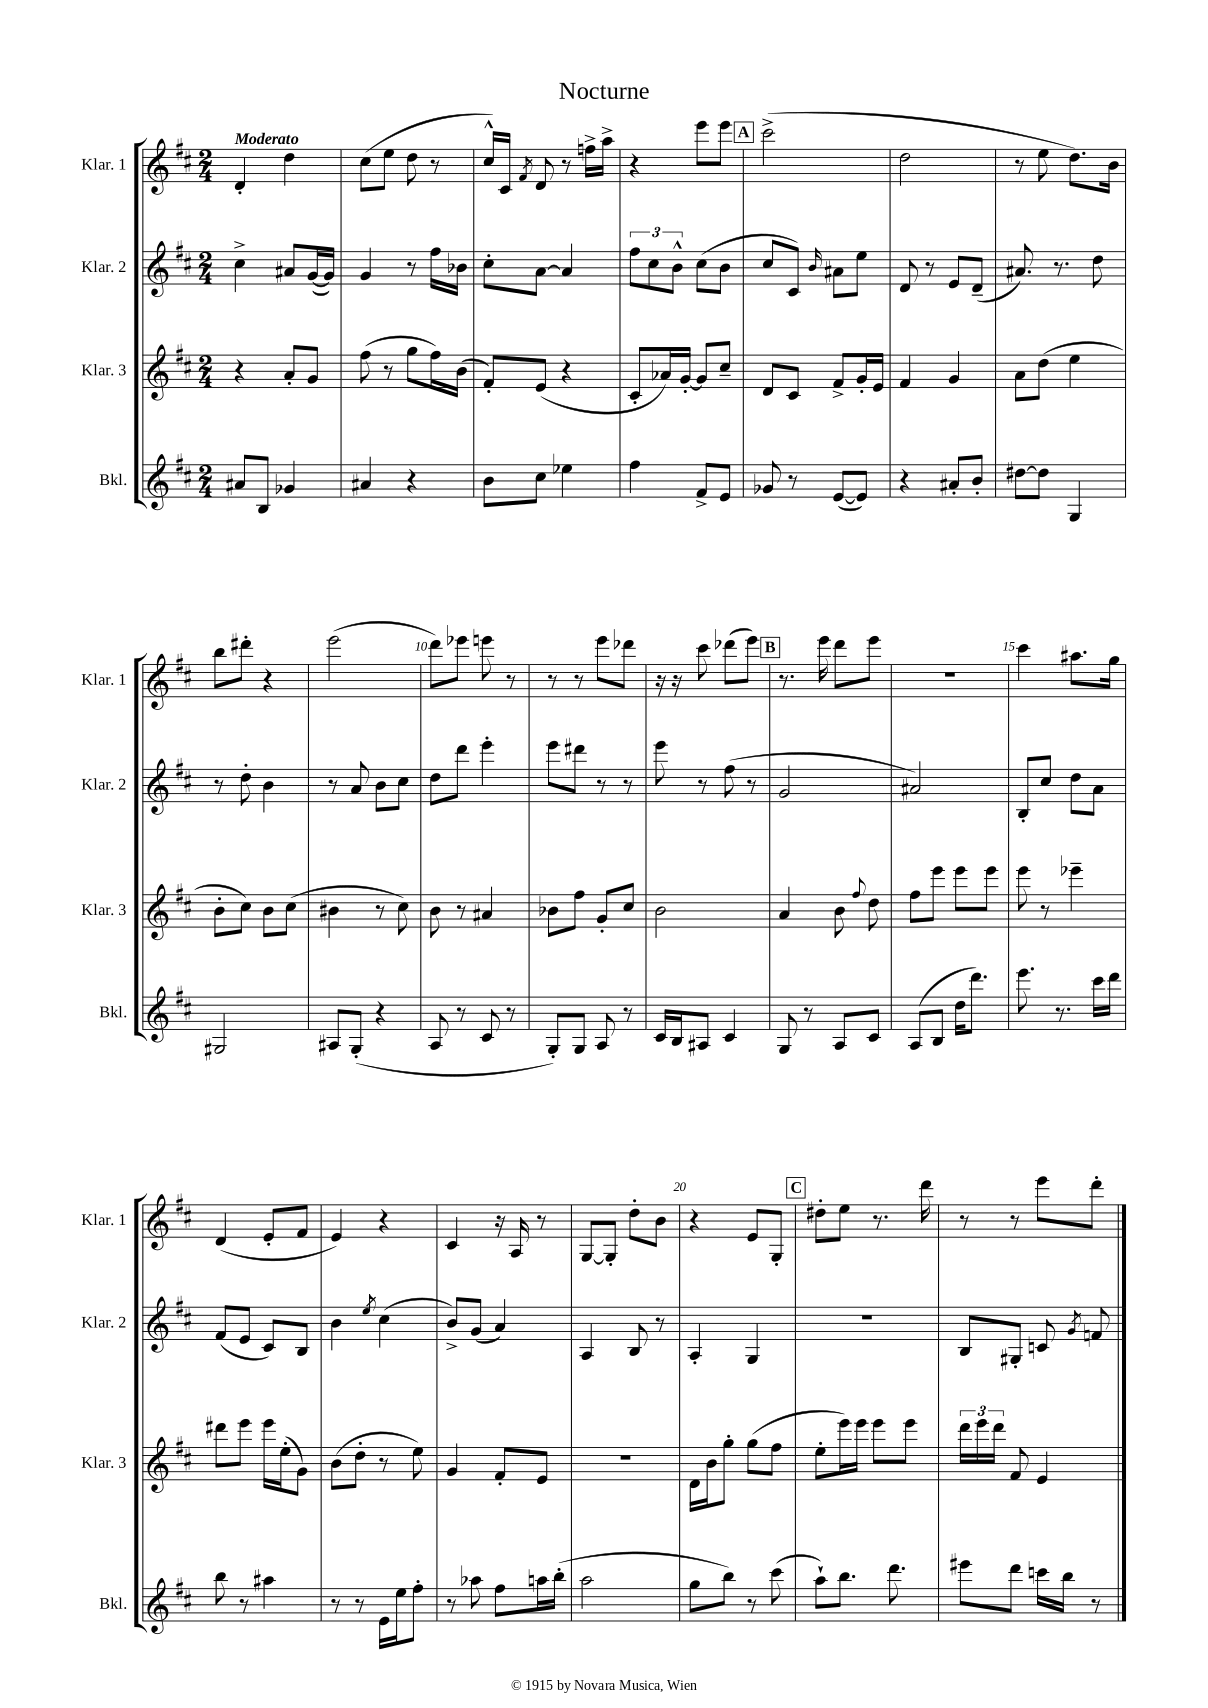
\header { title = "Nocturne" }
<<
\new StaffGroup <<
\new Staff = "s0" \with { instrumentName = "Klar. 1" shortInstrumentName = "Klar. 1" } {
    \clef treble \key d \major \numericTimeSignature \time 2/4 \tempo "Moderato"
    \autoBeamOff d'4-. d''4 |
    cis''8[( e''8] d''8 r8 |
    cis''16[-^) cis'16] \acciaccatura { fis'8 } d'8 r8 f''16[-> a''16]-> |
    r4 e'''8[ e'''8] |
    \mark \markup { \box "A" } cis'''2->( |
    d''2 |
    r8 e''8 d''8.[) b'16] |
    b''8[ dis'''8]-. r4 |
    e'''2( |
    d'''8[) ees'''8] e'''8 r8 |
    r8 r8 e'''8[ des'''8] |
    r16 r16 cis'''8 des'''8[( e'''8]) |
    \mark \markup { \box "B" } r8. e'''16 d'''8[ e'''8] |
    r2 |
    cis'''4 ais''8.[ g''16] |
    d'4( e'8[-. fis'8] |
    e'4) r4 |
    cis'4 r16 a16 r8 |
    g8[~ g8]-. d''8[-. b'8] |
    r4 e'8[ g8]-. |
    \mark \markup { \box "C" } dis''8[-. e''8] r8. d'''16 |
    r8 r8 e'''8[ d'''8]-. \bar "|." |
}
\new Staff = "s1" \with { instrumentName = "Klar. 2" shortInstrumentName = "Klar. 2" } {
    \clef treble \key d \major \numericTimeSignature \time 2/4
    \autoBeamOff cis''4-> ais'8[ g'16~( g'16]) |
    g'4 r8 fis''16[ bes'16] |
    cis''8[-. a'8]~ a'4 |
    \tuplet 3/2 { fis''8[ cis''8 b'8]-^ } cis''8[( b'8] |
    \mark \markup { \box "A" } cis''8[ cis'8]) \grace { b'16 } ais'8[ e''8] |
    d'8 r8 e'8[ d'8]--( |
    ais'8.) r8. d''8 |
    r8 d''8-. b'4 |
    r8 a'8 b'8[ cis''8] |
    d''8[ d'''8] e'''4-. |
    e'''8[ dis'''8] r8 r8 |
    e'''8 r8 fis''8( r8 |
    \mark \markup { \box "B" } g'2 |
    ais'2) |
    b8[-. cis''8] d''8[ a'8] |
    fis'8[( e'8] cis'8[) b8] |
    b'4 \acciaccatura { e''8 } cis''4( |
    b'8[->) g'8]( a'4) |
    a4 b8 r8 |
    a4-. g4 |
    \mark \markup { \box "C" } r2 |
    b8[ gis8]-. c'8 \acciaccatura { g'8 } f'8 \bar "|." |
}
\new Staff = "s2" \with { instrumentName = "Klar. 3" shortInstrumentName = "Klar. 3" } {
    \clef treble \key d \major \numericTimeSignature \time 2/4
    \autoBeamOff r4 a'8[-. g'8] |
    fis''8( r8 g''8[ fis''16) b'16]( |
    fis'8[-.) e'8]( r4 |
    cis'8[-. aes'16) g'16]~-. g'8[ cis''8]-- |
    \mark \markup { \box "A" } d'8[ cis'8] fis'8[-> g'16-. e'16] |
    fis'4 g'4 |
    a'8[ d''8]( e''4 |
    b'8[-. cis''8]) b'8[ cis''8]( |
    bis'4 r8 cis''8) |
    b'8 r8 ais'4 |
    bes'8[ fis''8] g'8[-. cis''8] |
    b'2 |
    \mark \markup { \box "B" } a'4 b'8 \appoggiatura { fis''8 } d''8 |
    fis''8[ e'''8] e'''8[ e'''8] |
    e'''8 r8 ees'''4-- |
    dis'''8[ e'''8] e'''16[ e''16-.( g'8]) |
    b'8[( d''8]-. r8 e''8) |
    g'4 fis'8[-. e'8] |
    R2 |
    d'16[ b'16 g''8]-. g''8[( fis''8] |
    \mark \markup { \box "C" } e''8[-. e'''16) e'''16] e'''8[ e'''8] |
    \tuplet 3/2 { d'''16[ e'''16 d'''16] } fis'8 e'4 \bar "|." |
}
\new Staff = "s3" \with { instrumentName = "Bkl." shortInstrumentName = "Bkl." } {
    \clef treble \key d \major \numericTimeSignature \time 2/4
    \autoBeamOff ais'8[ b8] ges'4 |
    ais'4 r4 |
    b'8[ cis''8] ees''4 |
    fis''4 fis'8[-> e'8] |
    \mark \markup { \box "A" } ges'8 r8 e'8[~( e'8]) |
    r4 ais'8[-. b'8]-. |
    dis''8[~ dis''8] g4 |
    gis2 |
    ais8[ g8]-.( r4 |
    a8 r8 cis'8 r8 |
    g8[-.) g8] a8 r8 |
    cis'16[ b16 ais8] cis'4 |
    \mark \markup { \box "B" } g8 r8 a8[ cis'8] |
    a8[( b8] d''16[ d'''8.]) |
    e'''8. r8. cis'''16[ d'''16] |
    b''8 r8 ais''4 |
    r8 r8 e'16[ e''16 fis''8]-. |
    r8 aes''8 fis''8[ a''16 b''16]-.( |
    a''2 |
    g''8[ b''8]) r8 cis'''8( |
    \mark \markup { \box "C" } a''8[-!) b''8.] d'''8. |
    eis'''8[ d'''8] c'''16[ b''16] r8 \bar "|." |
}
>>
>>
\layout { \context { \Score \override BarNumber.break-visibility = ##(#f #t #t) barNumberVisibility = #(every-nth-bar-number-visible 5) } }
